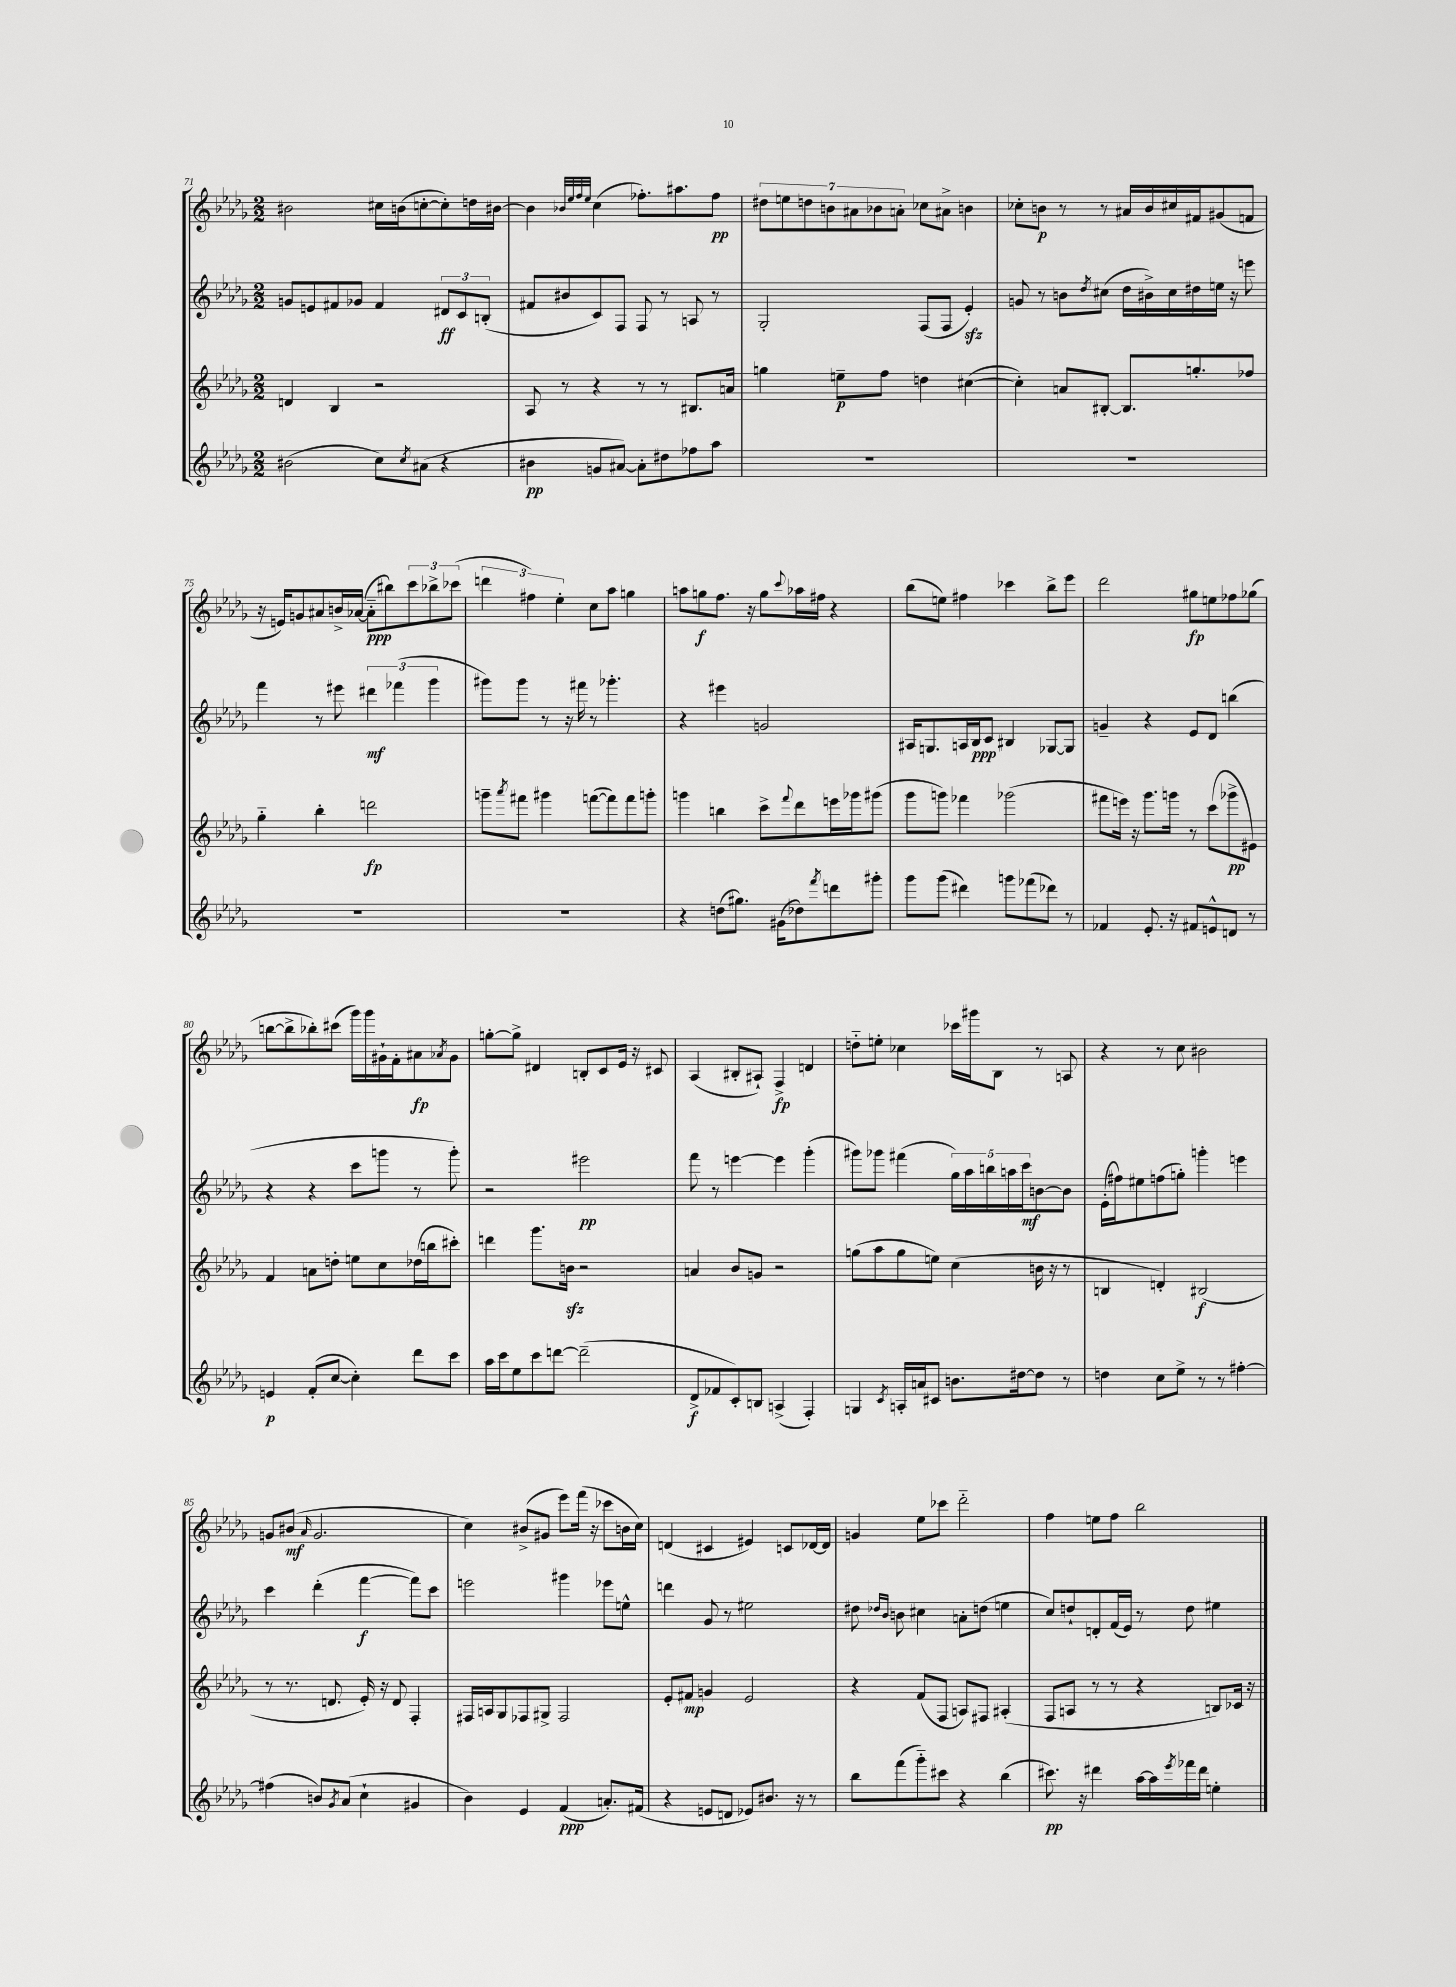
<<
\new StaffGroup <<
\new Staff = "s0" {
    \clef treble \key des \major \numericTimeSignature \time 2/2
    bis'2 cis''16 b'16( c''8~-. c''8-.) d''16 bis'16~ |
    bis'4 \grace { bes'32 ees''32 f''32 ees''32 } c''4( fes''8.-.) ais''8. fes''8\pp |
    \tuplet 7/4 { dis''8 e''8 d''8 b'8 ais'8 bes'8 a'8-. } ces''8 ais'8-> b'4 |
    ces''8-. b'8\p r8 r8 ais'16 b'16 cis''16 fis'16 gis'8( f'8 |
    r16 e'16) g'8 ais'8 b'16-> aes'16~( aes'8-_\ppp bis''8) \tuplet 3/2 { c'''8 bes''8-> ces'''8( } |
    \tuplet 3/2 { d'''4 fis''4) ees''4-. } c''8 aes''8 g''4 |
    a''8 g''8\f f''8. r16 g''8 \appoggiatura { c'''8 } aes''16 fis''16 r4 |
    bes''8( e''8) fis''4 ces'''4 bes''8-> ees'''8 |
    des'''2 gis''8\fp e''8 fes''8 ges''8( |
    b''8~ b''8-> bes''8-.) cis'''8( ges'''16) ges'''16 gis'16-! f'16-. ais'8\fp \acciaccatura { aes'8 } gis'8 |
    g''8~-. g''8-> dis'4 b8-. c'8 ees'16 r16 cis'8 |
    aes4( bis8-. ais8-!) f4->\fp d'4 |
    d''8-_ e''8-. ces''4 ces'''16 gis'''16 bes8 r8 a8 |
    r4 r8 c''8 bis'2 |
    g'8 bis'8\mf( \grace { aes'16 } g'2. |
    c''4) bis'8->( gis'8 ees'''8) f'''16( r16 ces'''8 b'16 c''16) |
    d'4( cis'4 eis'4) c'8 des'16~ des'16 |
    g'4 ees''8 ces'''8 des'''2-_ |
    f''4 e''8 f''8 bes''2 \bar "|." |
}
\new Staff = "s1" {
    \clef treble \key des \major \numericTimeSignature \time 2/2
    g'8 e'8 fis'8 ges'8 fis'4 \tuplet 3/2 { dis'8\ff c'8 b8-.( } |
    fis'8 bis'8 c'8) f8 f8 r8 a8 r8 |
    ges2-. f8( f8 ees'4-.\sfz) |
    g'8 r8 b'8 \acciaccatura { des''8 } cis''8( des''16 bis'16->) cis''16 dis''16 e''16 r16 e'''8 |
    f'''4 r8 eis'''8 \tuplet 3/2 { dis'''4\mf fes'''4( ges'''4 } |
    gis'''8) gis'''8 r8 r16 fis'''16 r8 ges'''4.-. |
    r4 eis'''4 g'2 |
    ais16 g8. a16 bes16\ppp c'8 bis4 ges8~ ges8 |
    g'4-- r4 ees'8 des'8 b''4( |
    r4 r4 c'''8 g'''8 r8 g'''8-.) |
    r2 eis'''2\pp |
    f'''8 r8 e'''4~ e'''4 ges'''4-.( |
    gis'''8) ges'''8 fis'''4( \tuplet 5/4 { ges''16) aes''16 b''16 a''16 c'''16\mf } b'8~ b'8 |
    ees'16-.( fis''16) eis''8 f''8( g''8-.) g'''4-. e'''4 |
    c'''4 des'''4-.( f'''4~\f f'''8) c'''8 |
    e'''2 gis'''4 ees'''8 e''8-^ |
    d'''4 ges'8 r8 eis''2 |
    dis''8 \grace { des''16 bes'16 } b'8 cis''4 a'8-. d''8( e''4 |
    c''8) d''8-! d'8-. f'16( ees'16) r8 d''8 eis''4 \bar "|." |
}
\new Staff = "s2" {
    \clef treble \key des \major \numericTimeSignature \time 2/2
    d'4 bes4 r2 |
    aes8 r8 r4 r8 r8 bis8. a'16 |
    g''4 e''8--\p f''8 d''4 cis''4~( |
    cis''4-.) a'8 bis8~-. bis8. g''8.-. fes''8 |
    ges''4-_ bes''4-. d'''2\fp |
    g'''8-- \acciaccatura { aes'''8 } fis'''8 gis'''4 f'''8~( f'''8) f'''8 g'''8-. |
    g'''4 b''4 c'''8-> \appoggiatura { f'''8 } des'''8 e'''16 ges'''16 gis'''8( |
    ges'''8 g'''8) fes'''4 ges'''2( |
    fis'''8 e'''16) r16 ges'''8. g'''16 r8 c'''8( ges'''8->\pp eis'8) |
    f'4 a'8 d''8-. e''8 c''8 des''16( b''16 cis'''8-.) |
    d'''4 ges'''8. b'16\sfz r2 |
    a'4 bes'8 g'8 r2 |
    g''8( aes''8 g''8 e''8) c''4( b'16 r16 r8 |
    b4 d'4-.) bis2\f( |
    r8 r8. d'8. ees'16-.) r16 d'8 f4-. |
    fis16 a16 ges8 fes8 gis8-> fes2 |
    ees'8-. fis'8\mp g'4 ees'2 |
    r4 f'8( f8 a8) fis8 ais4-.( |
    f8 a8 r8 r8 r4 b8) ces'16 r16 \bar "|." |
}
\new Staff = "s3" {
    \clef treble \key des \major \numericTimeSignature \time 2/2
    bis'2( c''8) \acciaccatura { c''8 } ais'8( r4 |
    bis'4\pp g'8 ais'8~) ais'8-. dis''8 fes''8 aes''8 |
    R1 |
    R1 |
    R1 |
    R1 |
    r4 d''8( gis''8.) gis'16( des''8) \acciaccatura { f'''8 } d'''8 gis'''8-. |
    ges'''8 ges'''8( dis'''4) g'''8 fes'''8( des'''8) r8 |
    fes'4 ees'8.-. r16 fis'8 e'8-^ d'8 r8 |
    e'4\p f'8-.( c''8~ c''4-.) des'''8 c'''8 |
    aes''16 c'''16 ees''8 c'''8 d'''8~ d'''2--( |
    des'8->\f fes'8 c'8-.) b8 a4->( f4-.) |
    g4 \acciaccatura { c'8 } a16-. a'16 cis'8 b'8. dis''16~ dis''8 r8 |
    d''4 c''8 ees''8-> r8 r8 fis''4~-. |
    fis''4( b'8) \acciaccatura { ges'8 } aes'8( c''4-! gis'4 |
    bes'4) ees'4 f'4\ppp( a'8.-.) fis'16( |
    r4 e'8 d'8 ees'8) bis'8. r16 r8 |
    bes''8 f'''8( ges'''8-_) cis'''8 r4 bes''4( |
    cis'''8.\pp) r16 dis'''4 aes''16~ aes''16 \acciaccatura { ees'''8 } fes'''16 dis'''16 e''4-. \bar "|." |
}
>>
>>
\layout { \context { \Score currentBarNumber = #71 } }
